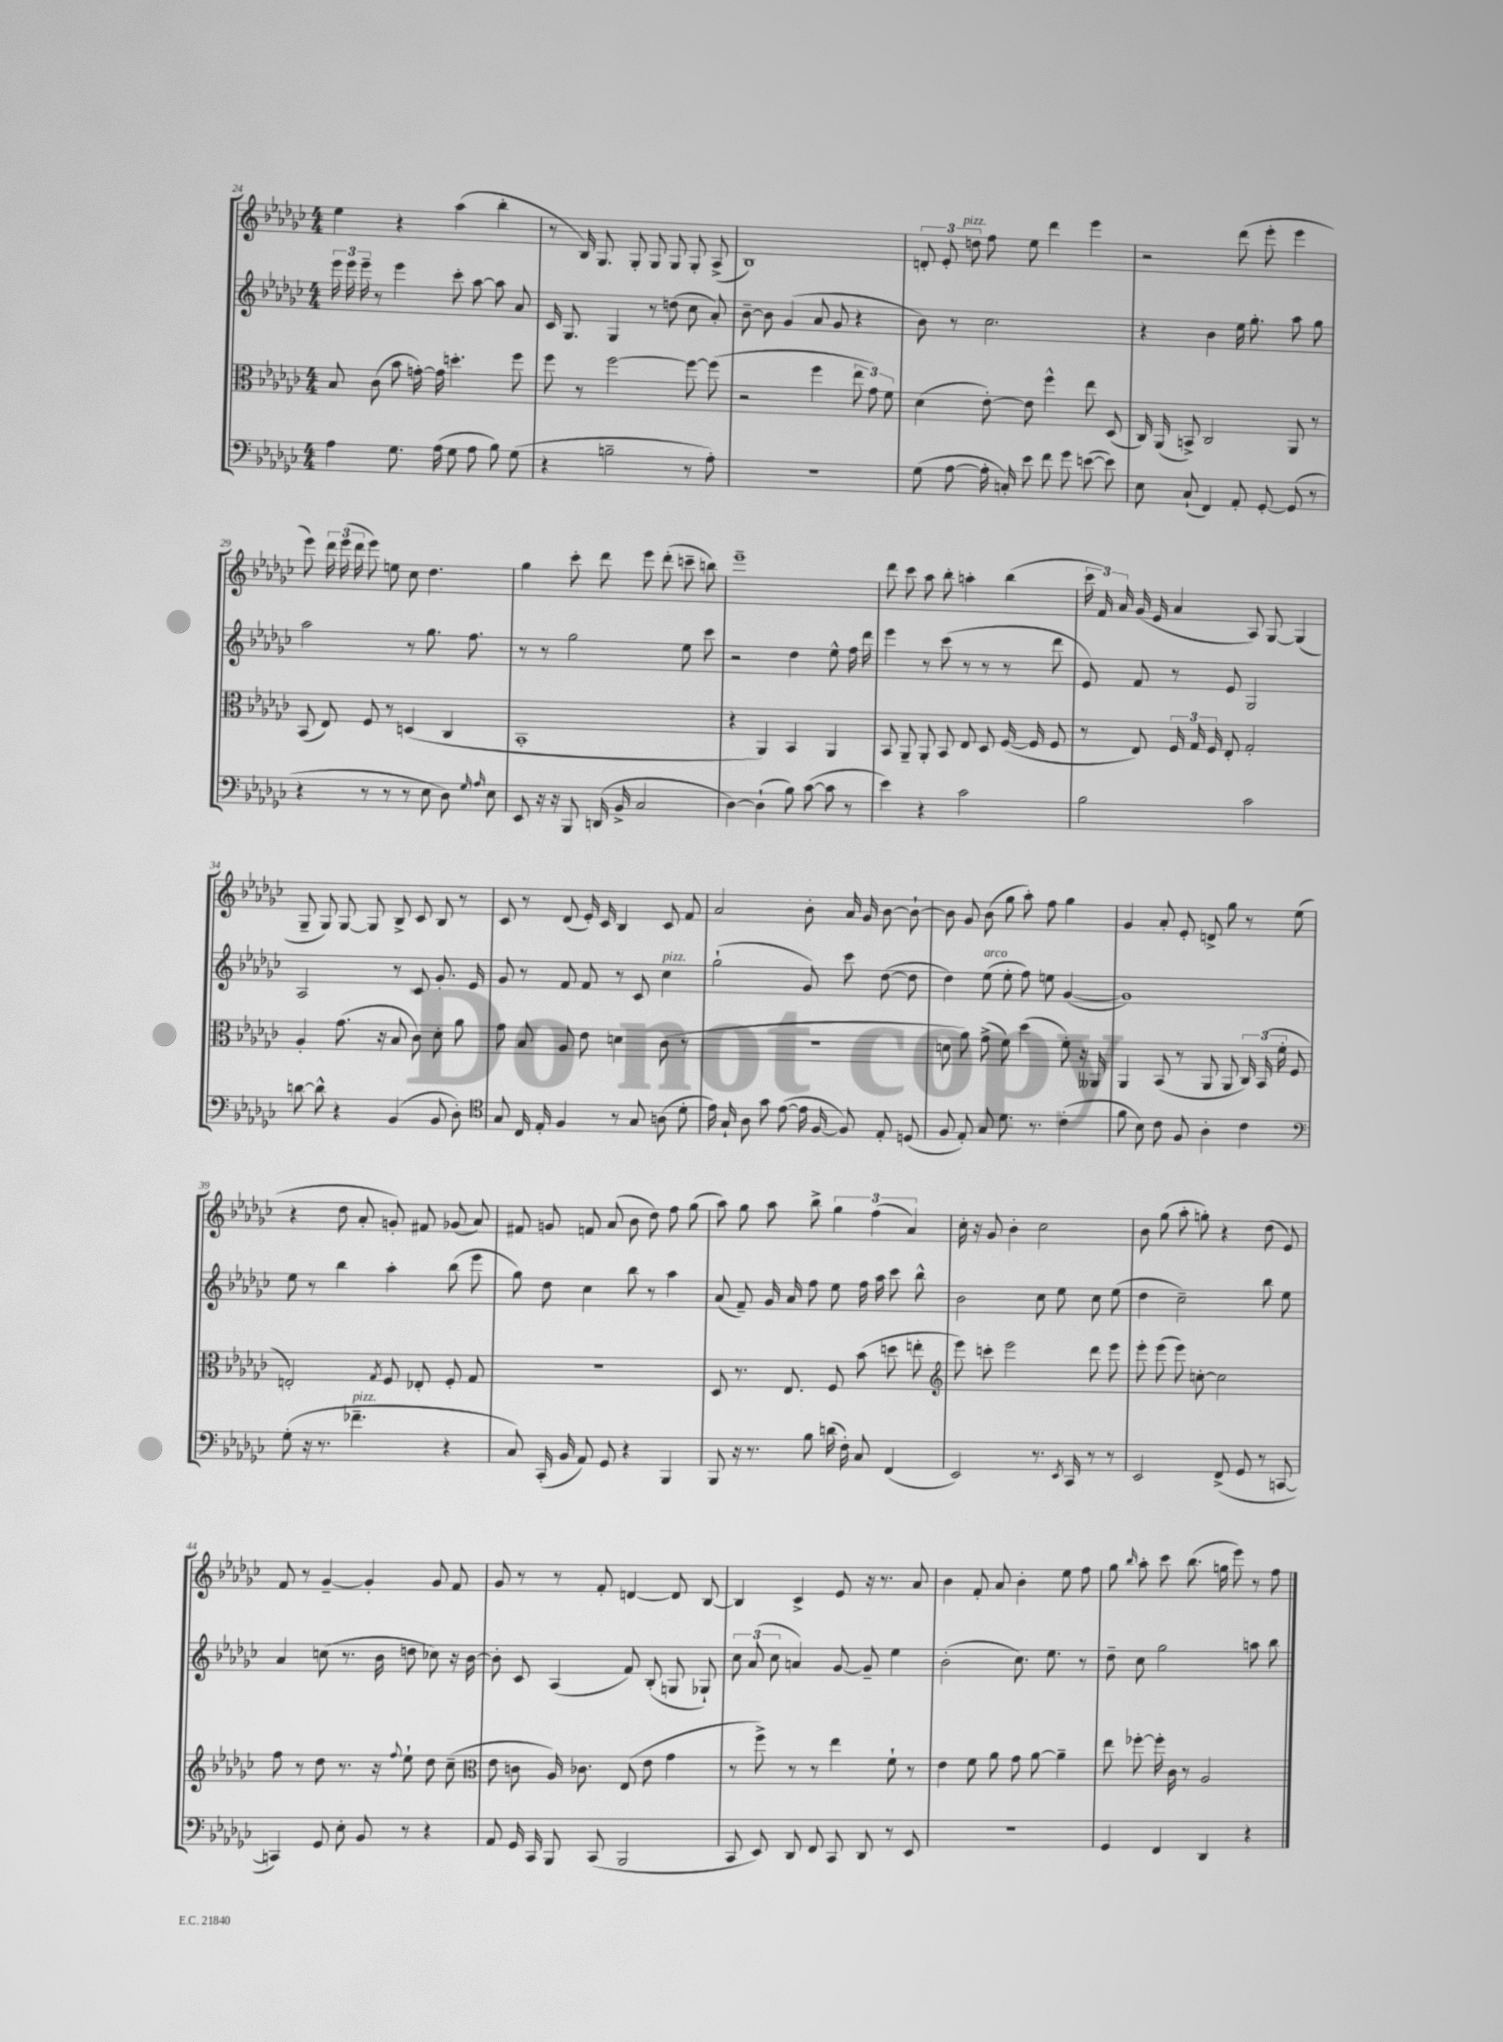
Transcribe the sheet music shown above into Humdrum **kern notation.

**kern	**kern	**kern	**kern
*part4	*part3	*part2	*part1
*staff4	*staff3	*staff2	*staff1
*clefF4	*clefC3	*clefG2	*clefG2
*k[b-e-a-d-g-c-]	*k[b-e-a-d-g-c-]	*k[b-e-a-d-g-c-]	*k[b-e-a-d-g-c-]
*M4/4	*M4/4	*M4/4	*M4/4
=24	=24	=24	=24
4A-\	8B-/	24eee-\	4ee-\
.	.	24eee-\	.
.	.	24eee-~\	.
.	(8c-\	8r	.
8.G-\	8b-\	4eee-\	4r
.	[16gn'\)	.	.
(16A-\	16g\]	.	.
8G-\	4.ddn'\	8ccc-'\	(4aa-\
8A-\	.	[8aa-\	.
8B-\)	.	8aa-\]	4bb-'\
(8G-\	8ff\	8a-/	.
=25	=25	=25	=25
4r	8ff\	16c-/	8r
.	.	8.G-/	.
.	8r	.	16B-/)
.	.	.	8.G-/
2Bn~\	[2ff\	4G-/	.
.	.	.	8G-'/
.	.	8r	8G-/
.	.	(8ddn\	8G-/
8r	8ff\_	8cc-\	8G-'/
8A-'\)	(8ff\]	8a-'/)	(8A-^/
=26	=26	=26	=26
1r	2r	[8b-~\	1B-)
.	.	8b-\]	.
.	.	(4g-/	.
.	4ff\	8a-/	.
.	.	8g-/	.
.	12ee-\	4r	.
.	12g-\)	.	.
.	12f\	.	.
=27	=27	=27	=27
(8G-\	(4d-\	8b-\)	12dn'/
.	.	.	12e-'/
[8A-\	.	8r	.
!	!	!	!LO:TX:a:i:t=pizz.
.	.	.	12ddn\
16A-'\]	[8e-'\)	2.cc-\	8ff\
16Cn'/)	.	.	.
8e-\	8e-\]	.	8ee-\
8f\	4ff^^\	.	4ddd-\
8g-\	.	.	.
([8en\	8ee-\	.	4eee-\
8e\])	(8D-/	.	.
=28	=28	=28	=28
8E-\	16C-/)	4r	2r
.	(16AA-/	.	.
(8C-`/	8BBn^/)	.	.
4FF/)	2C-/	4b-\	.
8AA-'/	.	16ee-\	(8ddd-\
.	.	8.gg-'\	.
[8GG-'/	.	.	8eee-'\
(8GG-/]	8AA-/	8aa-\	4eee-\
8r	8r	8gg-\	.
!!LO:LB:g=z
=29	=29	=29	=29
4r	(8BB-/	2aa-\	8eee-\)
.	8E-/)	.	24ddd-\
.	.	.	(24eee-\
.	.	.	24ddd-\
8r	8F/	.	8eee-\)
8r	8r	.	8een\
8r	(4Dn/	8r	8cc-\
8E-\	.	8.gg-\	4.dd-\
8D-\)	4C-/	.	.
.	.	8.ff\	.
16qqG-/	.	.	.
16qqA-/	.	.	.
8E-\	.	.	.
=30	=30	=30	=30
8EE-/	1BB-'	8r	4gg-\
16r	.	8r	.
16r	.	.	.
8BBB-/	.	2gg-\	8ccc-'\
(16DDn/	.	.	8ddd-\
16BB-^/	.	.	.
2C-/	.	.	8eee-\
.	.	.	(8ddd-'\
.	.	8ee-\	8cccn~\
.	.	8ccc-\	8bbn\)
=31	=31	=31	=31
[4D-\)	4r	2r	1eee-~
(4D-`\]	4AA-/)	.	.
8B-\)	4BB-/	4dd-\	.
([8c-\	.	.	.
8c-\]	4AA-/	8ee-^^\	.
8r	.	16ff\	.
.	.	16ddd-\	.
=32	=32	=32	=32
4e-\)	8BB-/	4eee-\	8ddd-\
.	8AA-~/	.	8ccc-\
4r	8AA-'/	8r	8aa-\
.	8BB-/	(8ccc-\	8bb-'\
2c-\	8E-/	8r	4aan'\
.	8D-/	8r	.
.	([16F/	8r	(4bb-\
.	16F/]	.	.
.	8F/	8ddd-\	.
=33	=33	=33	=33
2B-\	8r	8e-/)	24ccc-\
.	.	.	24f/)
.	.	.	24a-/
.	8E-/)	8f/	(16g-/
.	.	.	16e-/
.	24F/	8r	4a-/
.	24G-/	.	.
.	24F/	.	.
.	8E-'/	8e-/	.
2c-\	2G-'/	2G-/	8A-/)
.	.	.	[8G-/
.	.	.	(4G-/]
!!LO:LB:g=z
=34	=34	=34	=34
[8dn\	4A-'/	2A-/	8G-~/
8d^^\]	.	.	8G-/)
4r	(8.g-\	.	[8G-/
.	.	.	8G-/]
.	16r	.	.
(4BB-/	8B-/	8r	8B-^/
.	8c-\)	8c-/	8c-/
8BB-/	8d-'\	8.g-'/	8B-/
8D-'\)	8a-\	.	8r
.	.	16e-/	.
=35	=35	=35	=35
*clefC4	*	*	*
8G-/	8g-\	8g-/	8c-/
16C-/	8B-/	8r	8r
16E-'/	.	.	.
4F/	8A-/	8f/	(8d-/
.	8e-\	8f/	16e-'/)
.	.	.	16c-/
8r	4dn\	8r	4B-/
8G-/	.	8c-/	.
!	!	!LO:TX:a:i:t=pizz.	!
(8An\	(8c-\	4cc-\	8c-/
8d-'\	8r	.	8f/
=36	=36	=36	=36
16e-\)	1r	(2gg-`\	2a-/
16G-`/	.	.	.
8A-\	.	.	.
8g-\	.	.	.
([8e-\	.	.	.
16e-\]	.	8g-/)	8b-'\
[16F/	.	.	.
8F/])	.	8ccc-\	16a-/
.	.	.	16g-/
8E-'/	.	([8dd-\	[8b-\
(8Dn/	.	8dd-\]	8b-`\_
=37	=37	=37	=37
8F/	8dn\	4dd-\)	8b-\]
8E-'/)	8a-\)	.	8g-/
!	!	!LO:TX:a:i:t=arco	!
8G-/	(8g-^\	(8ee-\	(8b-\
8.d-\	8f\)	8ee-'\	8gg-\
.	(4dd-\	8ff\)	8aa-'\)
8.r	.	.	.
.	.	8een\	8ff\
(4c-'\	8f'\)	([4g-/	4gg-\
.	16r	.	.
.	16AA--X/	.	.
=38	=38	=38	=38
8f\	4AA-/	1g-])	4g-/
8B-\)	.	.	.
8c-\	(8BB-/	.	8a-'/
8F/	8r	.	8e-'/
4A-'\	8AA-/	.	8dn^/
.	8AA-/	.	8gg-\
4c-\	24C-/)	.	8r
.	(24BB-/	.	.
.	24f'\	.	.
.	8F/	.	(8ee-\
!!LO:LB:g=z
=39	=39	=39	=39
*clefF4	*	*	*
(8G-'\	2En'/)	8ee-\	4r
16r	.	8r	.
8.r	.	.	.
.	.	4bb-\	8dd-\
!LO:TX:a:i:t=pizz.	!	!	!
4.f-X~\	.	.	8a-'/
.	8qG-/	.	.
.	8F/	4aa-'\	8gn'/)
.	8E-X'/	.	8f#X/
4r	8F'/	(8bb-\	(8g-X/
.	8G-/	8eee-\	8a-/)
=40	=40	=40	=40
8C-/)	1r	8gg-\)	8f#X/
(16CC-'/	.	8dd-\	8gn/
16BB-/	.	.	.
8AA-/)	.	4cc-\	8fn/
8GG-/	.	.	(8a-/
4r	.	8bb-\	8b-\
.	.	8r	8dd-\)
4BBB-/	.	4aa-\	8ff\
.	.	.	(8gg-\
=41	=41	=41	=41
8BBB-/	8D-/	(8a-/	8aa-\)
16r	8.r	8f~/)	8gg-\
8.r	.	.	.
.	.	16g-/	8aa-\
.	8.E-/	16a-/	.
8B-\	.	8ff\	8bb-^\
(16dn\	8F/	8ee-\	6gg-\
16F'\)	.	.	.
8C-/	(8b-\	16ff\	.
.	.	.	(6ff\
.	.	16aa-\	.
(4FF/	8ddn\	8ccc-\	.
.	.	.	6a-/)
.	8een'\	8bb-^^\	.
=42	=42	=42	=42
*	*clefG2	*	*
2EE-/)	8eee-\)	2b-\	16cc-'\
.	.	.	16r
.	8cccn'\	.	8g-/
.	2eee-\	.	4b-'\
8.r	.	8cc-\	2cc-\
.	.	8ee-\	.
8qEE-/	.	.	.
16CC-/	.	.	.
8r	8ddd-\	8cc-\	.
8r	8eee-\	(8ee-\	.
=43	=43	=43	=43
2EE-/	8eee-'\	4dd-\	8b-\
.	(8eee-\	.	(8gg-\
.	8eee-\)	2cc-~\)	8aa-'\
.	[8ccn'\	.	8ggn'\)
(8FF^/	2cc\]	.	4r
8GG-/	.	.	.
8r	.	8bb-\	(8dd-\
[8CCn/	.	8ee-\	8e-/)
!!LO:LB:g=z
=44	=44	=44	=44
4CCn/])	8ff\	4a-/	8f/
.	8r	.	8r
8GG-/	8dd-\	(8ccn\	[4g-~/
8E-'\	8.r	8.r	.
8BB-/	.	.	4g-'/]
.	16r	16b-\	.
.	8qqff/	.	.
8r	8ee-`\	8ddn\	.
4r	8dd-\	8cc-X\)	8g-/
.	(8cc-~\	16r	8f/
.	.	[16b-\	.
=45	=45	=45	=45
*	*clefC3	*	*
8AA-/	8e-\	8b-'\]	8g-/
16GG-/	8cn\	8c-/	8r
16CC-/	.	.	.
8BBB-/	16A-/)	(4A-/	8r
.	8.c-X\	.	.
(8CC-/	.	.	8f'/
2BBB-/	(8E-/	8f/)	[4dn/
.	8e-\	(8B-'/	.
.	4g-\	8Gn/	8d/]
.	.	8G-X`/)	[8B-/
=46	=46	=46	=46
8CC-/	8r	12cc-\	4B-/]
.	.	(12a-/	.
8EE-/)	8ff^\)	.	.
.	.	12cc-\	.
8DD-/	8r	4an/)	4c-^/
8FF/	8r	.	.
8CC-/	4ee-\	[8g-/	8e-/
8DD-/	.	8g-~/]	16r
.	.	.	8.r
8r	8f`\	4ee-\	.
8EE-/	8r	.	8a-/
=47	=47	=47	=47
1r	4e-\	(2b-'\	4b-\
.	8f\	.	8f'/
.	8a-\	.	8a-/
.	8g-\	8.cc-\)	4b-'\
.	[8a-\	.	.
.	.	8.ee-\	.
.	4a-~\]	.	8ee-\
.	.	8r	8ff\
=48	=48	=48	=48
4GG-/	8ee-\	8dd-~\	8gg-\
.	.	.	16qqbb-/
.	[8ff-X'\	8cc-\	8aa-'\
4FF/	16ff-'\]	2gg-\	8ccc-\
.	16c-\	.	.
.	8r	.	(8.bb-\
4DD-/	2A-/	.	.
.	.	.	16ggn\
.	.	.	8eee-\)
4r	.	8aan\	8r
.	.	8bb-\	8ff\
==	==	==	==
*-	*-	*-	*-
